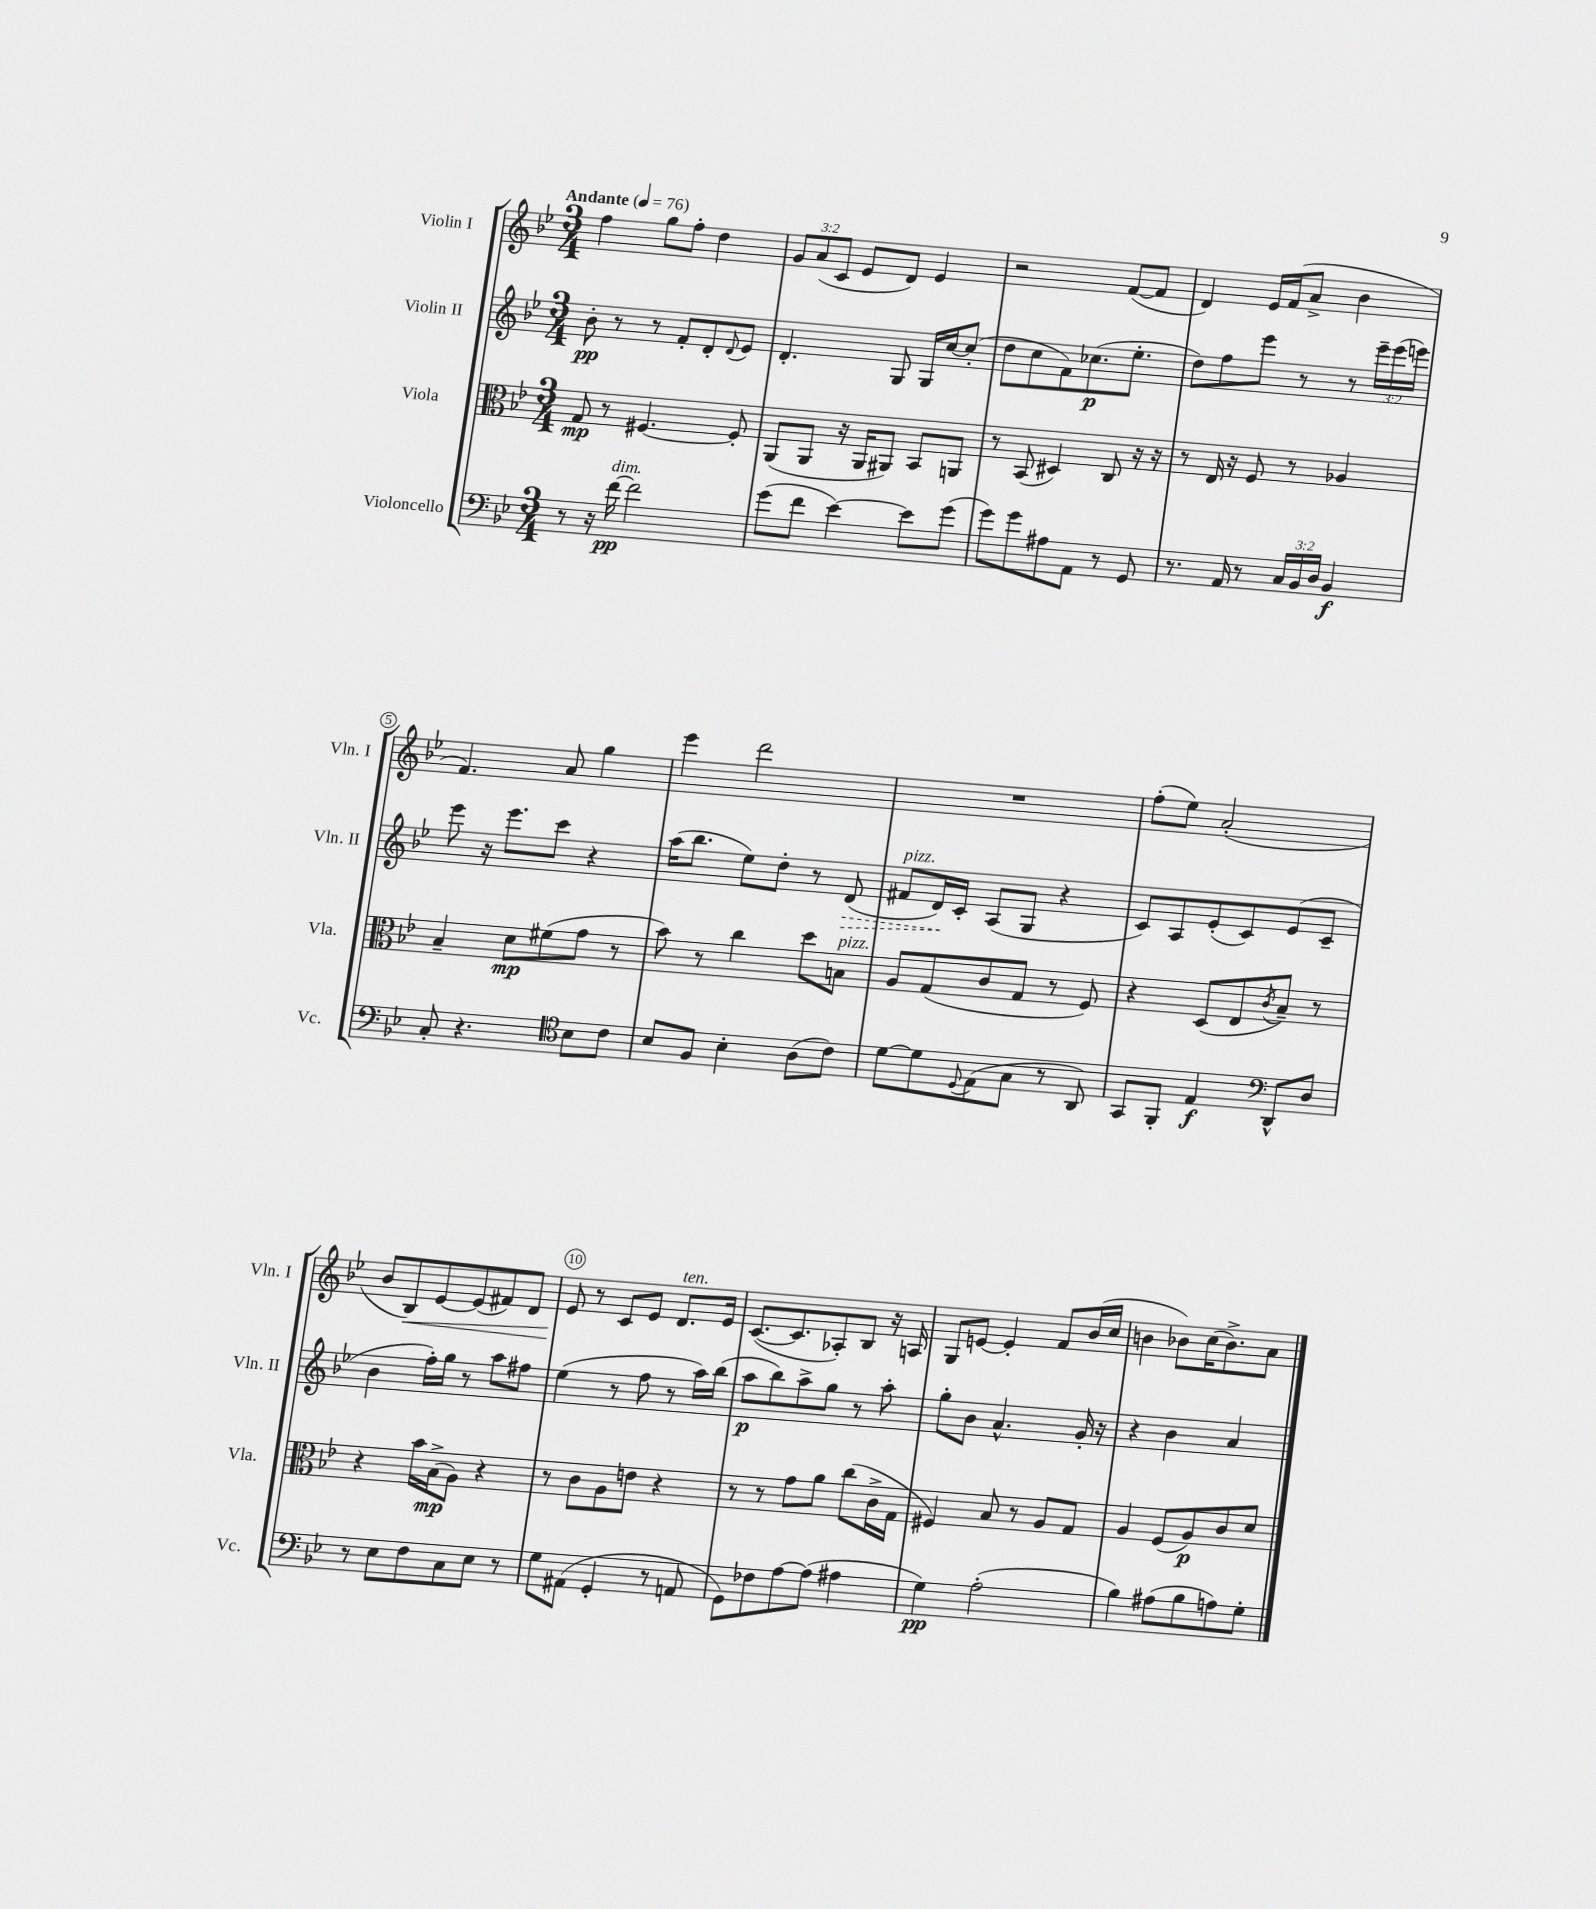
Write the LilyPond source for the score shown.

<<
\new StaffGroup <<
\new Staff = "s0" \with { instrumentName = "Violin I" shortInstrumentName = "Vln. I" } {
    \clef treble \key bes \major \numericTimeSignature \time 3/4 \override Staff.TupletNumber.text = #tuplet-number::calc-fraction-text \tempo "Andante" 4 = 76
    f''4 g''8 f''8-. d''4 |
    \tuplet 3/2 { g'8 a'8( c'8 } ees'8 d'8) ees'4 |
    r2 f'8~( f'8 |
    d'4) ees'16 f'16( a'8-> bes'4 |
    f'4.) a'8 g''4 |
    ees'''4 d'''2 |
    R2. |
    f''8-.( ees''8) a'2-.( |
    bes'8 bes8\<) ees'8~ ees'8( fis'8) d'8 |
    ees'8\! r8 c'8 ees'8 d'8.^\markup { \italic "ten." } ees'16 |
    c'8.~( c'8. aes8-.) bes8 r16 a16 |
    g8 e'8~ e'4-. f'8 bes'16( c''16 |
    b'4 bes'8) c''16( bes'8.->) a'8 \bar "|." |
}
\new Staff = "s1" \with { instrumentName = "Violin II" shortInstrumentName = "Vln. II" } {
    \clef treble \key bes \major \numericTimeSignature \time 3/4 \override Staff.TupletNumber.text = #tuplet-number::calc-fraction-text
    bes'8-.\pp r8 r8 f'8-. d'8-. \appoggiatura { d'8 } ees'8 |
    d'4.-. g8 g16 c''16~ c''8-.( |
    d''8 c''8 f'8) ces''8.\p( ees''8.-. |
    d''8) f''8 ees'''8 r8 r8 \tuplet 3/2 { ees'''16-- ees'''16( e'''16) } |
    ees'''8 r16 ees'''8. c'''8 r4 |
    a''16( bes''8. ees''8) d''8-. r8 \once \override Hairpin.style = #'dashed-line d'8\>( |
    fis'8^\markup { \italic "pizz." } d'16\!) c'16-. a8( g8 r4 |
    c'8) a8 ees'8-.( c'8) ees'8( c'8-- |
    bes'4 f''16-.) g''16 r8 a''8 fis''8 |
    ees''4( r8 f''8 r8 a''16) bes''16( |
    a''8\p bes''8) a''8-> g''8 r8 a''8-. |
    g''8-. bes'8 a'4.-^ g'16-. r16 |
    r4 bes'4 a'4 \bar "|." |
}
\new Staff = "s2" \with { instrumentName = "Viola" shortInstrumentName = "Vla." } {
    \clef alto \key bes \major \numericTimeSignature \time 3/4
    g8\mp r8 fis4.~ fis8-. |
    a,8( a,8 r16 a,16 ais,8) bes,8 a,8 |
    r8 bes,8( dis4) c8 r16 r16 |
    r8 ees16 r16 f8 r8 aes4 |
    bes4-- d'8\mp fis'8( g'8 r8 |
    bes'8) r8 c''4 d''8 b8^\markup { \italic "pizz." } |
    a8 g8( c'8 g8 r8 f8) |
    r4 d8( ees8 \acciaccatura { c'8 } bes8--) r8 |
    r4 bes'16 bes16->\mp( a8) r4 |
    r8 c'8 a8 e'8 r4 |
    r8 r8 g'8 a'8 c''8( c'16-> g16 |
    fis4) bes8 r8 a8 g8 |
    a4 f8( a8\p) c'8 d'8 \bar "|." |
}
\new Staff = "s3" \with { instrumentName = "Violoncello" shortInstrumentName = "Vc." } {
    \clef bass \key bes \major \numericTimeSignature \time 3/4 \override Staff.TupletNumber.text = #tuplet-number::calc-fraction-text
    r8 r16 f'16~\pp^\markup { \italic "dim." } f'2 |
    g'8( f'8 ees'4~) ees'8 g'8( |
    g'8) g'8 ais8 a,8 r8 g,8 |
    r8. a,16 r8 \tuplet 3/2 { c16 bes,16 d16 } bes,4\f |
    c8-. r4. \clef tenor bes8 c'8 |
    bes8 f8 bes4-. a8( c'8) |
    d'8~ d'8 \appoggiatura { d8 } ees8( g8 r8 a,8) |
    g,8 f,8-. ees4\f \clef bass d,8-^ d8 |
    r8 ees8 f8 c8 ees8 r8 |
    g8 ais,8( g,4-. r8 a,8 |
    g,8) fes8 a8~ a8( ais4 |
    g4\pp) a2-.( |
    bes4) ais8( bes8 a8) g8-. \bar "|." |
}
>>
>>
\layout { \context { \Score \override BarNumber.break-visibility = ##(#f #t #t) barNumberVisibility = #(every-nth-bar-number-visible 5) \override BarNumber.stencil = #(make-stencil-circler 0.1 0.3 ly:text-interface::print) } }
